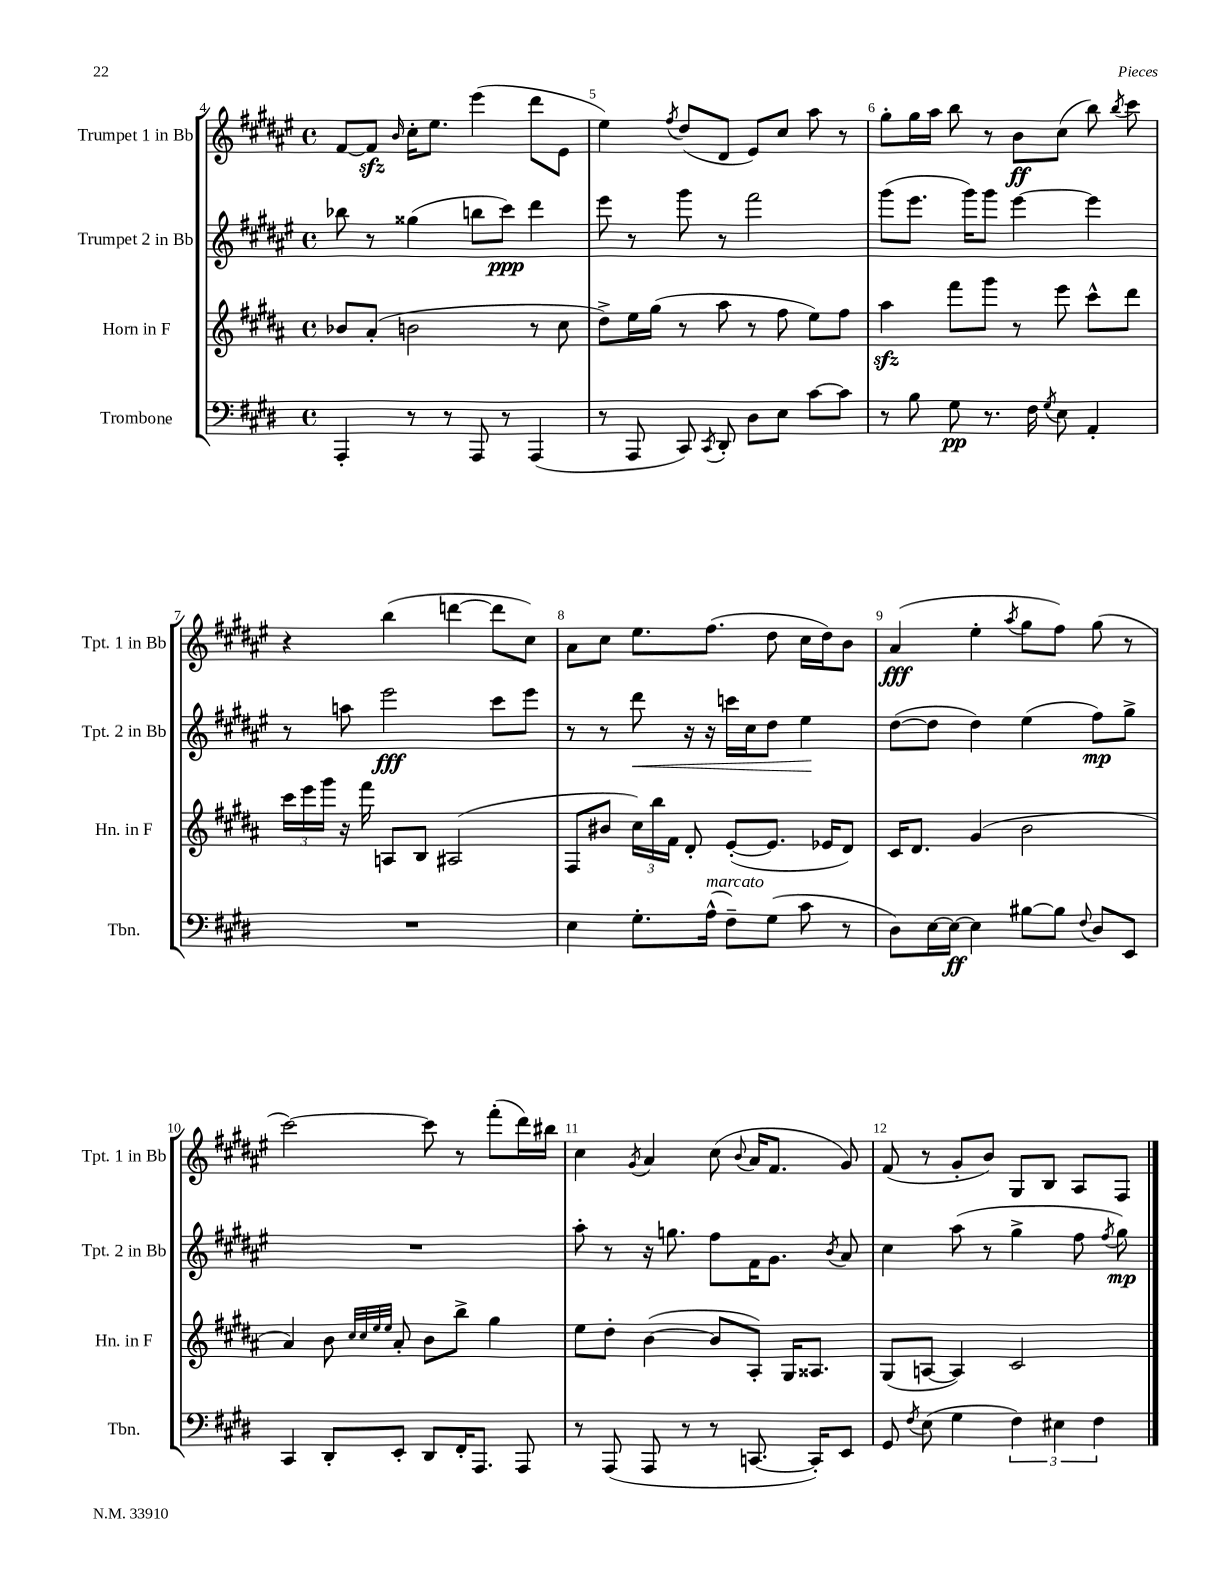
<<
\new StaffGroup <<
\new Staff = "s0" \with { instrumentName = "Trumpet 1 in Bb" shortInstrumentName = "Tpt. 1 in Bb" } {
    \clef treble \key fis \major \defaultTimeSignature \time 4/4
    \autoBeamOff fis'8[~ fis'8]\sfz \grace { b'16 } cis''16[-. eis''8.] eis'''4( dis'''8[ eis'8] |
    eis''4) \acciaccatura { fis''8 } dis''8[( dis'8] eis'8[) cis''8] ais''8 r8 |
    gis''8[-. gis''16 ais''16] b''8 r8 b'8[\ff cis''8]( b''8) \acciaccatura { b''8 } cis'''8 |
    r4 b''4( d'''4~ d'''8[ cis''8]) |
    ais'8[ cis''8] eis''8.[ fis''8.]( dis''8 cis''16[ dis''16) b'8] |
    ais'4\fff( eis''4-. \acciaccatura { ais''8 } gis''8[ fis''8]) gis''8( r8 |
    cis'''2~) cis'''8 r8 fis'''8[-.( dis'''16) bis''16] |
    cis''4 \acciaccatura { gis'8 } ais'4 cis''8( \appoggiatura { b'8 } ais'16[ fis'8.] gis'8) |
    fis'8( r8 gis'8[-. b'8]) gis8[ b8] ais8[ fis8] \bar "|." |
}
\new Staff = "s1" \with { instrumentName = "Trumpet 2 in Bb" shortInstrumentName = "Tpt. 2 in Bb" } {
    \clef treble \key fis \major \defaultTimeSignature \time 4/4
    \autoBeamOff bes''8 r8 gisis''4( b''8[ cis'''8]\ppp) dis'''4 |
    eis'''8 r8 gis'''8 r8 fis'''2 |
    gis'''8[( eis'''8.] gis'''16[) gis'''8] eis'''4~ eis'''4 |
    r8 a''8 eis'''2\fff cis'''8[ eis'''8] |
    r8 r8 dis'''8\< r16 r16 c'''16[ cis''16 dis''8] eis''4\! |
    dis''8[~( dis''8] dis''4) eis''4( fis''8[\mp) gis''8]-> |
    R1 |
    ais''8-. r8 r16 g''8. fis''8[ fis'16 gis'8.] \acciaccatura { b'8 } ais'8 |
    cis''4 ais''8( r8 gis''4-> fis''8 \acciaccatura { fis''8 } gis''8\mp) \bar "|." |
}
\new Staff = "s2" \with { instrumentName = "Horn in F" shortInstrumentName = "Hn. in F" } {
    \clef treble \key b \major \defaultTimeSignature \time 4/4
    \autoBeamOff bes'8[ ais'8]-.( b'2 r8 cis''8 |
    dis''8[->) e''16 gis''16]( r8 ais''8 r8 fis''8 e''8[) fis''8] |
    ais''4\sfz fis'''8[ gis'''8] r8 e'''8 cis'''8[-^ dis'''8] |
    \tuplet 3/2 { cis'''16[ e'''16 gis'''16] } r16 fis'''16 a8[ b8] ais2( |
    fis8[ bis'8] \tuplet 3/2 { cis''16[) b''16 fis'16] } dis'8-. e'8[~-.( e'8.] ees'16[ dis'8]) |
    cis'16[ dis'8.] gis'4( b'2 |
    ais'4) b'8 \grace { cis''32[ cis''32 e''32 e''32] } ais'8-. b'8[ b''8]-> gis''4 |
    e''8[ dis''8]-. b'4~( b'8[ ais8]-.) gis16[ aisis8.] |
    gis8[( a8]~ a4) cis'2 \bar "|." |
}
\new Staff = "s3" \with { instrumentName = "Trombone" shortInstrumentName = "Tbn." } {
    \clef bass \key e \major \defaultTimeSignature \time 4/4
    \autoBeamOff a,,4-. r8 r8 a,,8 r8 a,,4( |
    r8 a,,8 cis,8) \acciaccatura { cis,8 } dis,8-. dis8[ e8] cis'8[~ cis'8] |
    r8 b8 gis8\pp r8. fis16 \acciaccatura { gis8 } e8 a,4-. |
    R1 |
    e4 gis8.[-. a16]-^^\markup { \italic "marcato" }( fis8[--) gis8]( cis'8 r8 |
    dis8[) e16~ e16]~\ff e4 bis8[~ bis8] \appoggiatura { fis8 } dis8[ e,8] |
    cis,4 dis,8[-. e,8]-. dis,8[ fis,16-. a,,8.] a,,8 |
    r8 a,,8( a,,8 r8 r8 c,8.~ c,16[-.) e,8] |
    gis,8 \acciaccatura { fis8 } e8( gis4 \tuplet 3/2 { fis4) eis4 fis4 } \bar "|." |
}
>>
>>
\layout { \context { \Score currentBarNumber = #4 \override BarNumber.break-visibility = ##(#f #t #t) barNumberVisibility = #all-bar-numbers-visible } }
